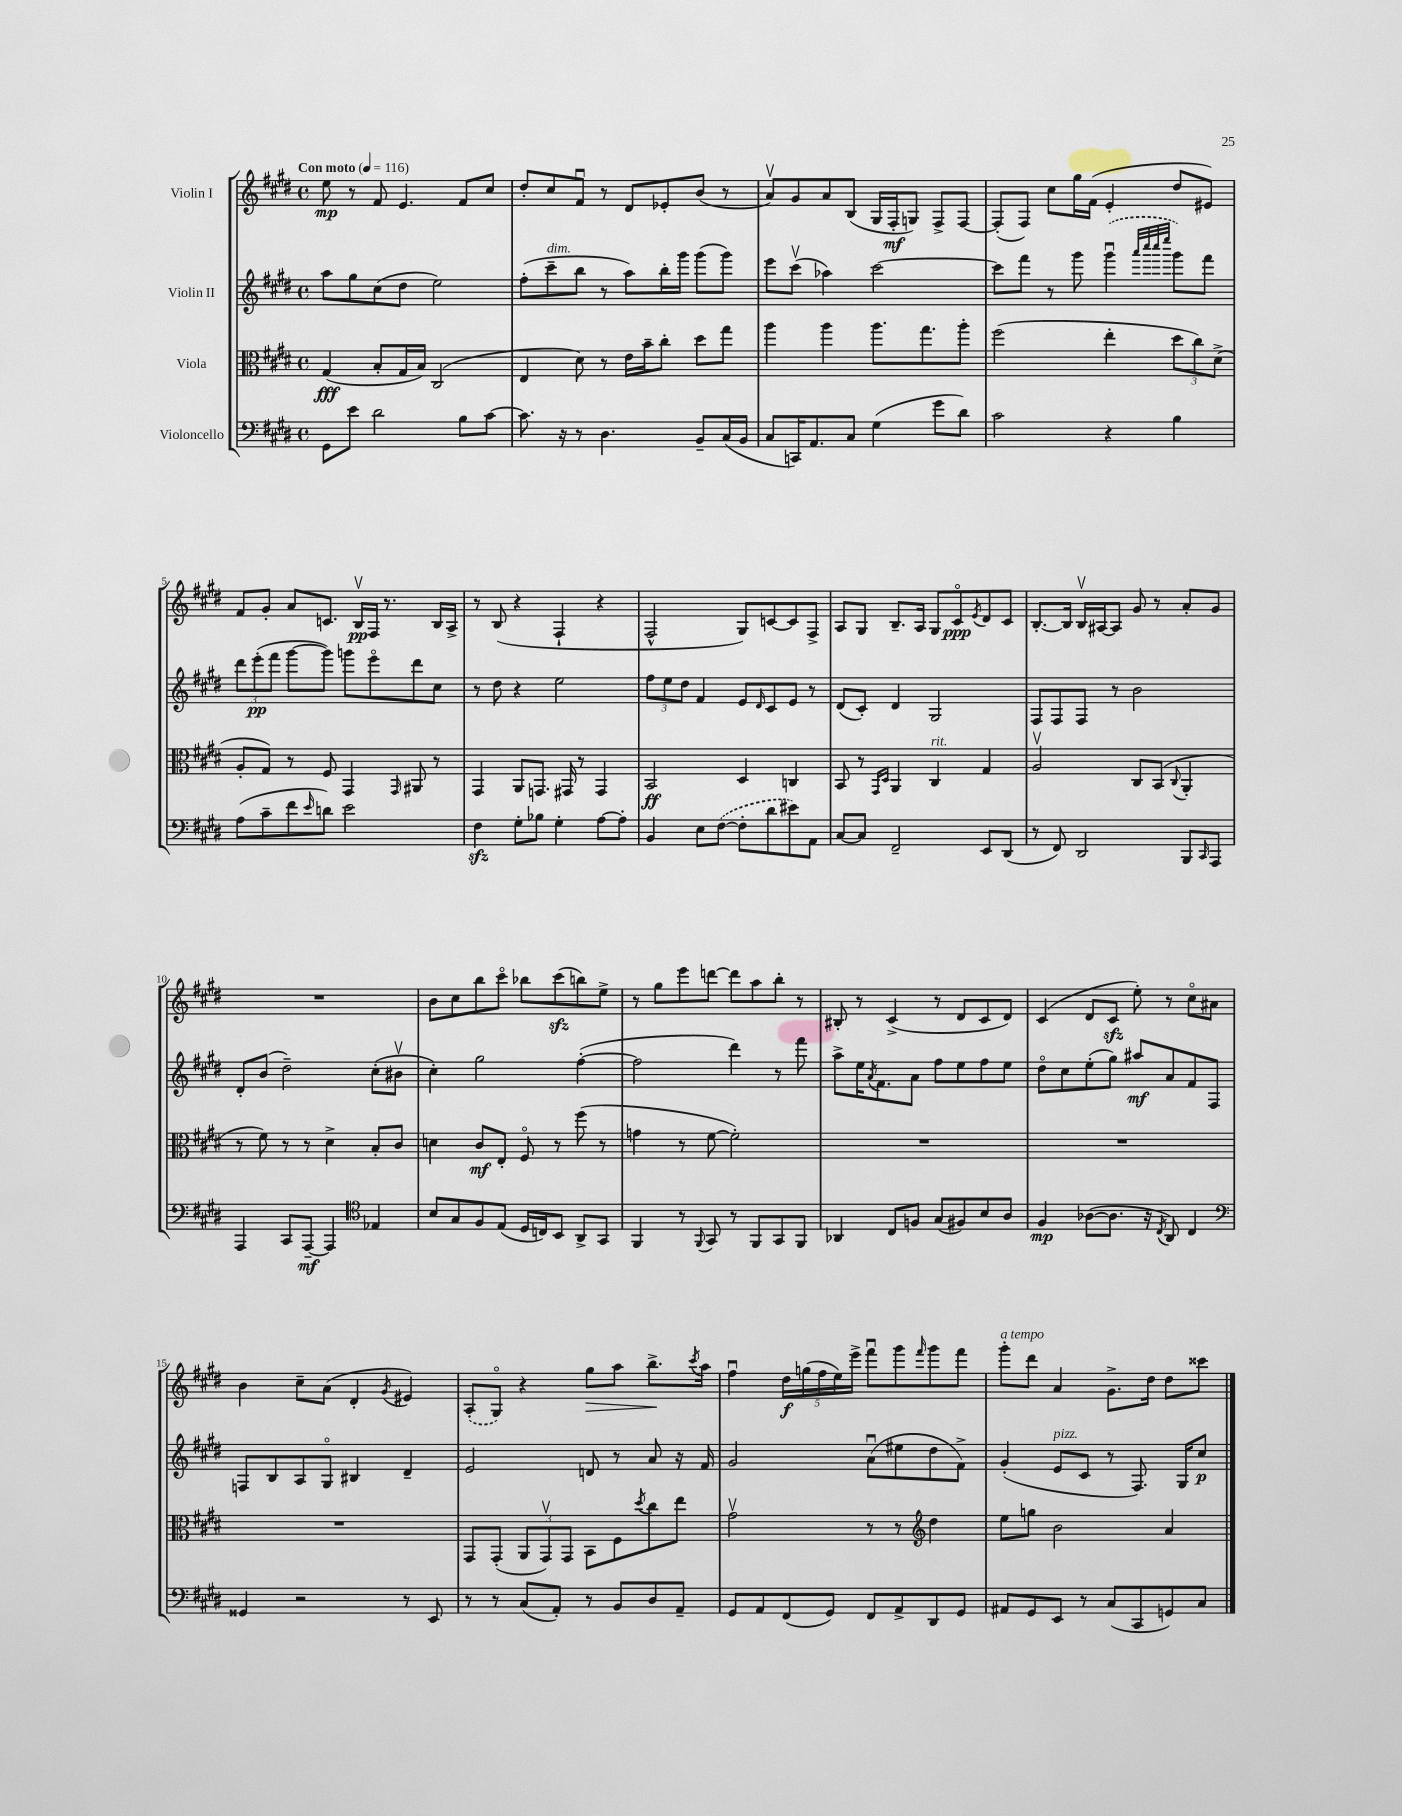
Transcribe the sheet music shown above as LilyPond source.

<<
\new StaffGroup <<
\new Staff = "s0" \with { instrumentName = "Violin I" } {
    \clef treble \key e \major \defaultTimeSignature \time 4/4 \tempo "Con moto" 4 = 116
    e''8\mp r8 fis'8 e'4. fis'8 cis''8 |
    dis''8-. cis''8 fis'8\downbow r8 dis'8 ees'8-. b'8( r8 |
    a'8\upbow) gis'8 a'8 b8( gis16 fis16-.\mf g8) fis8-> fis8~ |
    fis8-.( fis8) cis''8 gis''16 fis'16( e'4-. dis''8 eis'8) |
    fis'8 gis'8-. a'8 c'8. b16\upbow\pp fis16 r8. b16 a16-> |
    r8 b8( r4 fis4-! r4 |
    fis2-^ gis8) c'8~ c'8 fis8-> |
    a8 gis8 b8.-- a16 gis8 cis'8\flageolet\ppp \acciaccatura { e'8 } dis'8 cis'8 |
    b8.~-. b16 b16\upbow ais16~ ais8 gis'8 r8 a'8-. gis'8 |
    R1 |
    b'8 cis''8 b''8 cis'''8\flageolet bes''8 cis'''8\sfz( b''8) e''8-> |
    r8 gis''8 e'''8 d'''8~ d'''8 a''8 b''8-. r8 |
    bis8-. r8 cis'4->( r8 dis'8 cis'8 dis'8) |
    cis'4( dis'8 cis'8\sfz e''8-.) r8 cis''8\flageolet ais'8 |
    b'4 cis''8-- a'8( dis'4-. \acciaccatura { gis'8 } eis'4) |
    \once \slurDashed a8-.( gis8\flageolet) r4 gis''8\> a''8 b''8.->\! \acciaccatura { cis'''8 } a''16 |
    fis''4\downbow \tuplet 5/4 { dis''16\f g''16( fis''16 e''16) e'''16-> } fis'''8\downbow gis'''8 \grace { fis'''16 } gis'''8 fis'''8 |
    gis'''8-.^\markup { \italic "a tempo" } dis'''8 a'4 gis'8.-> dis''16 dis''8 cisis'''8 \bar "|." |
}
\new Staff = "s1" \with { instrumentName = "Violin II" } {
    \clef treble \key e \major \defaultTimeSignature \time 4/4
    a''8 gis''8 cis''8( dis''8 e''2) |
    fis''8-.( cis'''8--^\markup { \italic "dim." } b''8 r8 a''8) b''16-. gis'''16 gis'''8( gis'''8) |
    e'''8 cis'''8\upbow( aes''4) cis'''2~ |
    cis'''8 fis'''8 r8 gis'''8 \once \slurDashed gis'''4\downbow( \grace { a'''32 cis''''32 cis''''32 e''''32 } gis'''8) fis'''8 |
    \tuplet 3/2 { dis'''8 e'''8-.\pp( fis'''8 } gis'''8~ gis'''8) g'''8 e'''8\flageolet dis'''8 cis''8 |
    r8 dis''8 r4 e''2 |
    \tuplet 3/2 { fis''8 e''8 dis''8 } fis'4 e'8 \grace { dis'16 } cis'8 e'8 r8 |
    dis'8( cis'8-.) dis'4 gis2 |
    fis8 fis8 fis8 r8 b'2 |
    dis'8-. b'8( dis''2--) cis''8-.( bis'8\upbow |
    cis''4-.) gis''2 fis''4~-.( |
    fis''2 dis'''4) r8 fis'''8 |
    a''8-> e''16 \acciaccatura { a'8 } fis'8. a'8 fis''8 e''8 fis''8 e''8 |
    dis''8\flageolet cis''8 e''8-.( gis''8) ais''8\mf a'8 fis'8 fis8 |
    f8 b8 a8 gis8\flageolet bis4 dis'4-- |
    e'2 d'8 r8 a'8 r16 fis'16 |
    gis'2 a'8\downbow( eis''8 dis''8 fis'8->) |
    gis'4-.( e'8^\markup { \italic "pizz." } cis'8 r8 fis8.) gis16 cis''8\p \bar "|." |
}
\new Staff = "s2" \with { instrumentName = "Viola" } {
    \clef alto \key e \major \defaultTimeSignature \time 4/4
    gis4\fff( b8-. gis16 b16) cis2( |
    e4 dis'8) r8 e'16 b'16-- cis''8-. dis''8 gis''8 |
    a''4 a''4 a''8. gis''8. a''8-. |
    fis''2( e''4-. \tuplet 3/2 { dis''8 cis''8) dis'8->( } |
    a8-. gis8) r8 fis8 gis,4 \grace { gis,16 } ais,8 r8 |
    gis,4 a,8 g,8. gis,16 r8 gis,4 |
    b,2\ff dis4 c4 |
    b,8 r8 \grace { gis,16 dis16 } a,4 cis4^\markup { \italic "rit." } gis4 |
    a2\upbow cis8 b,8( \appoggiatura { cis8 } a,4-. |
    r8 fis'8) r8 r8 dis'4-> b8-. cis'8 |
    d'4 cis'8\mf e8-. fis8\flageolet r8 fis''8( r8 |
    g'4 r8 fis'8~ fis'2-.) |
    R1 |
    R1 |
    R1 |
    gis,8 gis,8-.( \tuplet 3/2 { a,8 gis,8\upbow) gis,8 } b,8 fis8 \acciaccatura { dis''8 } cis''8 e''8 |
    gis'2\upbow r8 r8 \clef treble dis''4 |
    e''8 g''8 b'2 a'4 \bar "|." |
}
\new Staff = "s3" \with { instrumentName = "Violoncello" } {
    \clef bass \key e \major \defaultTimeSignature \time 4/4
    gis,8 e'8 dis'2 b8 cis'8~ |
    cis'8. r16 r8 dis4. b,8-- cis16( b,16 |
    cis8 c,16) a,8. cis8 gis4( gis'8 dis'8) |
    cis'2 r4 b4 |
    a8( cis'8-- fis'8 \grace { e'16 } d'8) e'2 |
    fis4\sfz gis8-. bes8 gis4-. a8~ a8-. |
    b,4 e8 \once \slurDashed fis8~( fis8-. dis'8 eis'8) a,8 |
    cis8~ cis8 fis,2-- e,8 dis,8( |
    r8 fis,8) dis,2 b,,8 \grace { cis,16 } a,,8 |
    a,,4 cis,8 a,,8~--\mf a,,4 \clef tenor ees4 |
    b8 gis8 fis8 e8( dis16 c16) b,8 a,8-> gis,8 |
    fis,4 r8 \appoggiatura { fis,8 } gis,8 r8 fis,8 gis,8 fis,8 |
    aes,4 cis8 f8 gis8( fis8) b8 a8 |
    fis4\mp aes8~( aes8. r16 \acciaccatura { cis8 } a,8) cis4 |
    \clef bass gisis,4 r2 r8 e,8 |
    r8 r8 cis8( a,8-.) r8 b,8 dis8 a,8-- |
    gis,8 a,8 fis,8( gis,8) fis,8 a,8-> dis,8 gis,8 |
    ais,8 gis,8 e,8 r8 cis8( cis,8 g,8) cis8 \bar "|." |
}
>>
>>
